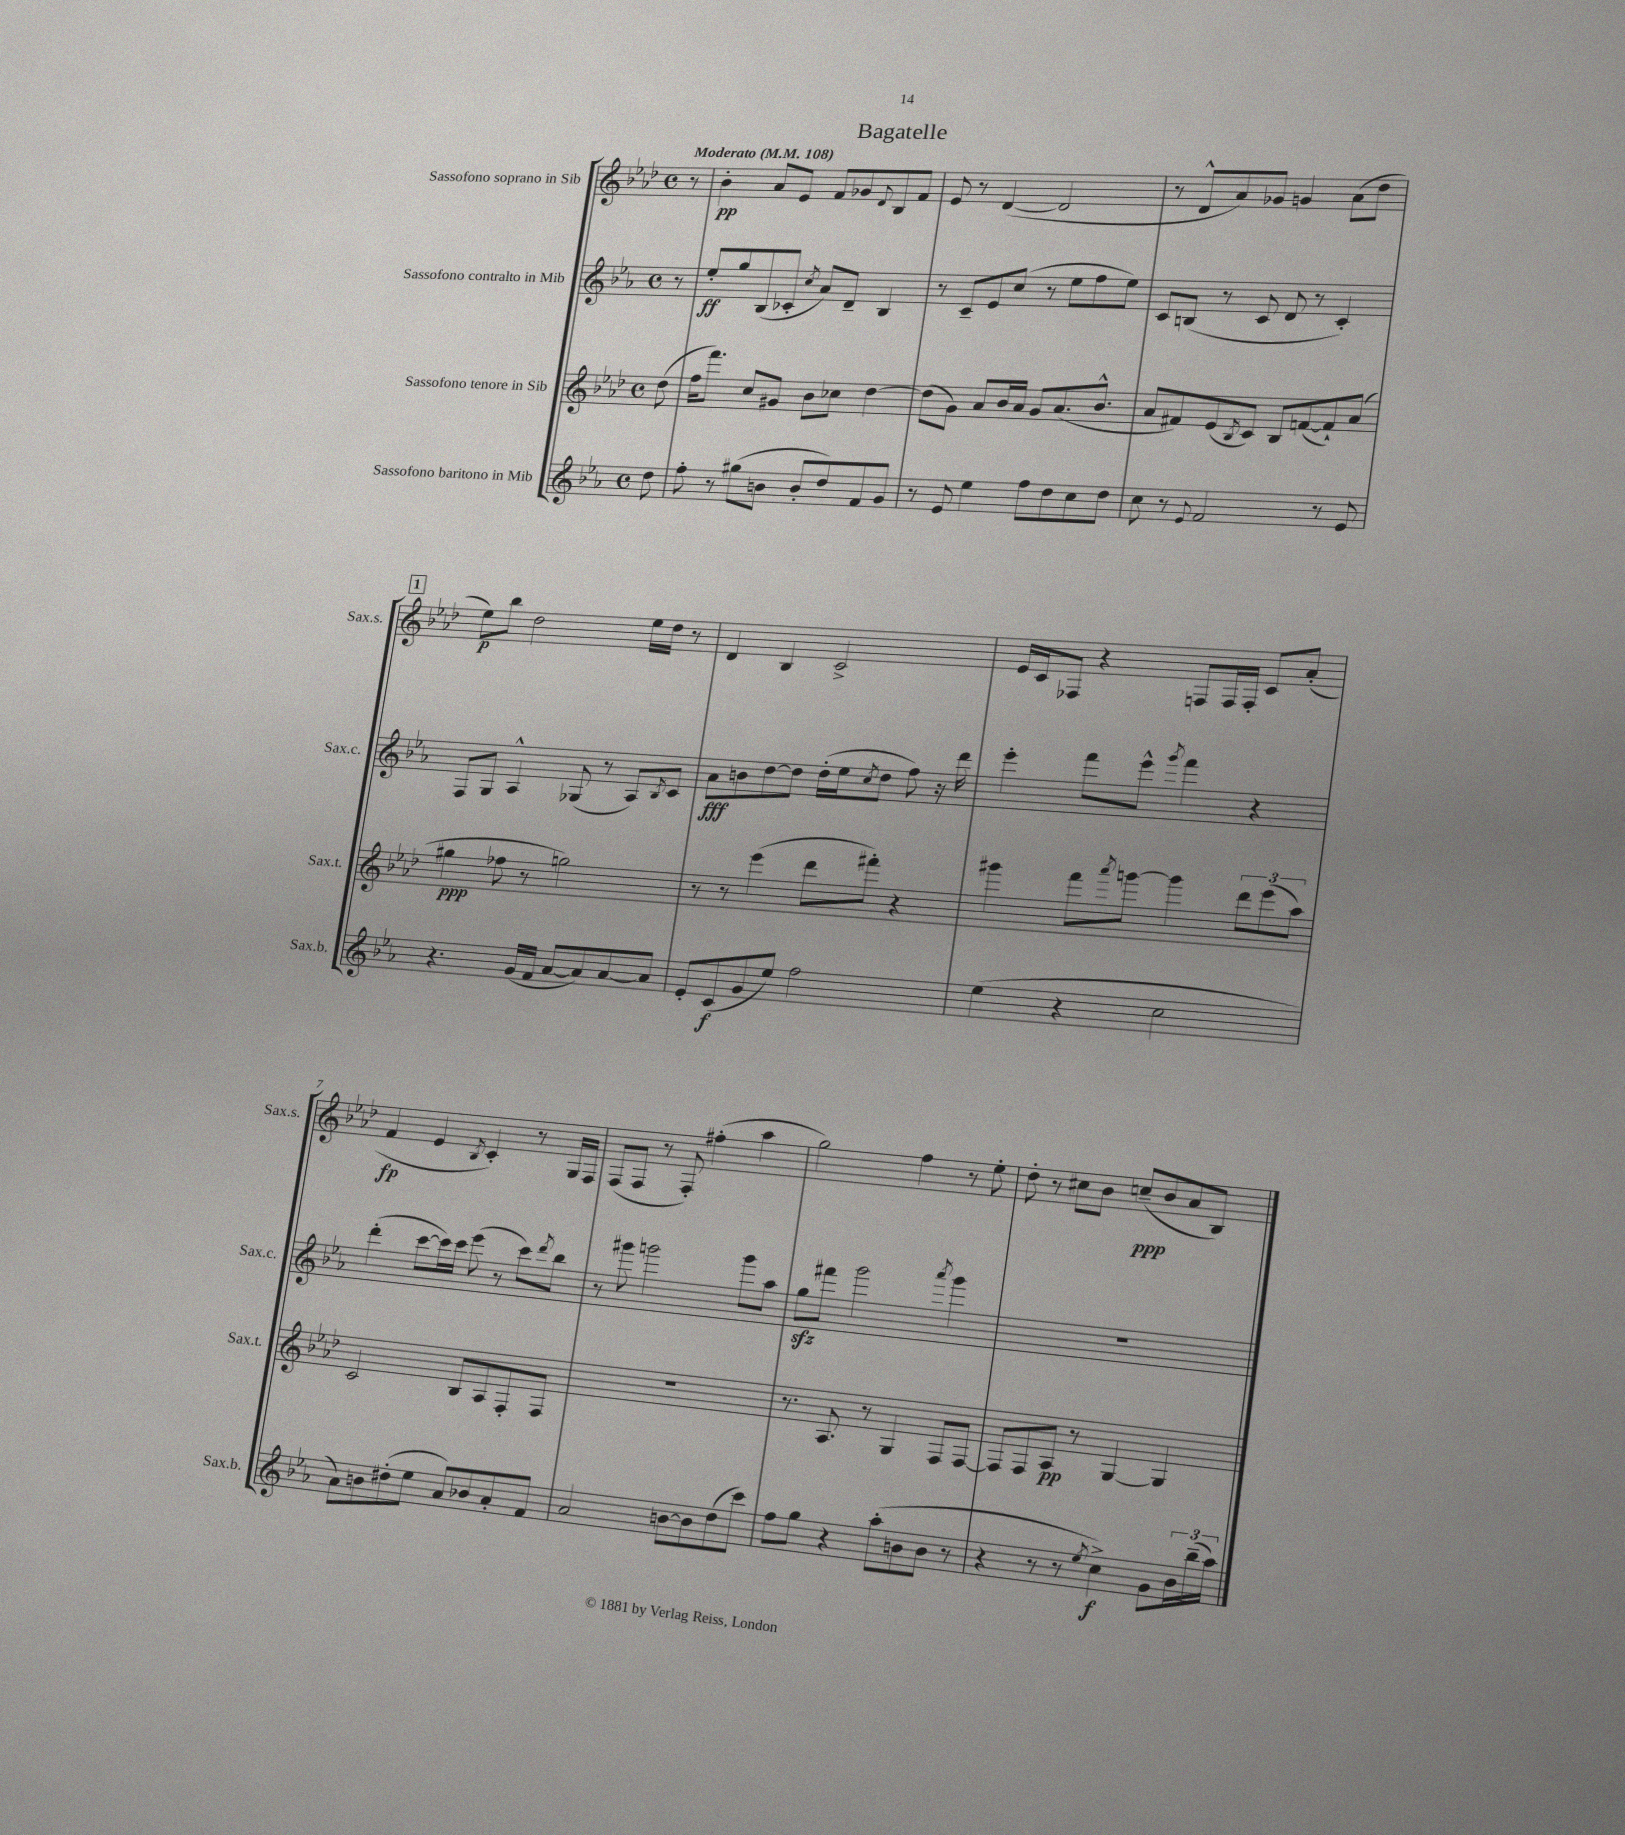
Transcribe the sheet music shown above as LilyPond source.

\header { title = "Bagatelle" }
<<
\new StaffGroup <<
\new Staff = "s0" \with { instrumentName = "Sassofono soprano in Sib" shortInstrumentName = "Sax.s." } {
    \clef treble \key aes \major \defaultTimeSignature \time 4/4 \partial 8 \tempo "Moderato" 4 = 108
    r8 |
    bes'4-.\pp aes'8 ees'8 f'8 ges'8 \appoggiatura { des'8 } bes8 f'8 |
    ees'8 r8 des'4~( des'2 |
    r8 des'8-^ aes'8) ges'8 g'4 aes'8( des''8 |
    \mark \markup { \box "1" } ees''8\p) bes''8 des''2 ees''16 des''16 r8 |
    des'4 bes4 c'2-> |
    ees'16 c'16 fes8 r4 f8 f16 f16-. c'8 aes'8-.( |
    f'4\fp ees'4 \acciaccatura { bes8 } c'4-.) r8 g16 f16 |
    f8( f8 r8 f8-.) fis''4-.( aes''4 |
    g''2) f''4 r8 ees''8-. |
    des''8-. r8 cis''8 bes'8 c''8--\ppp( bes'8 aes'8 bes8) \bar "|." |
}
\new Staff = "s1" \with { instrumentName = "Sassofono contralto in Mib" shortInstrumentName = "Sax.c." } {
    \clef treble \key ees \major \defaultTimeSignature \time 4/4 \partial 8
    r8 |
    ees''8-.\ff g''8 bes8( ces'8-. \acciaccatura { c''8 } aes'8) d'8-- bes4 |
    r8 c'8-- ees'8 c''8( r8 ees''8 f''8 ees''8) |
    c'8 b8( r8 c'8 d'8 r8 c'4-.) |
    \mark \markup { \box "1" } f8 g8 aes4-^ ges8( r8 aes8) \acciaccatura { bes8 } c'8 |
    aes'8\fff b'8 d''8~ d''8 d''16-.( ees''16 \acciaccatura { c''8 } d''8 f''8) r16 d'''16 |
    ees'''4-. f'''8 ees'''8-^ \acciaccatura { g'''8 } f'''4 r4 |
    d'''4-.( c'''8~ c'''16) c'''16 ees'''8( r8 c'''8) \acciaccatura { d'''8 } bes''8 |
    r8 gis'''8 g'''2 g'''8 aes''8 |
    g''8\sfz fis'''8 g'''2 \acciaccatura { aes'''8 } g'''4 |
    R1 \bar "|." |
}
\new Staff = "s2" \with { instrumentName = "Sassofono tenore in Sib" shortInstrumentName = "Sax.t." } {
    \clef treble \key aes \major \defaultTimeSignature \time 4/4 \partial 8
    des''8( |
    f''16 f'''8.) c''8 gis'8 bes'8 ces''8 des''4~ |
    des''8( g'8) aes'8 bes'16 aes'16 g'8 aes'8.( bes'8.-^ |
    aes'8 fis'8) ees'8( \acciaccatura { bes8 } c'8) bes8 f'8~( f'8-!) aes'8( |
    \mark \markup { \box "1" } gis''4\ppp fes''8 r8 g''2) |
    r8 r8 ees'''4( des'''8 fis'''8-.) r4 |
    gis'''4 f'''8 \acciaccatura { aes'''8 } g'''8~ g'''4 \tuplet 3/2 { des'''8 ees'''8( aes''8) } |
    c'2 bes8 aes8 f8-. f8 |
    R1 |
    r8. aes8. r8 g4 f8 f8~ |
    f8 f8 aes8\pp r8 g4~ g4 \bar "|." |
}
\new Staff = "s3" \with { instrumentName = "Sassofono baritono in Mib" shortInstrumentName = "Sax.b." } {
    \clef treble \key ees \major \defaultTimeSignature \time 4/4 \partial 8
    d''8 |
    f''8-. r8 gis''8( b'8 b'8-. d''8) f'8 g'8 |
    r8 ees'8 ees''4 f''8 d''8 c''8 d''8 |
    c''8 r8 \appoggiatura { ees'8 } f'2 r8 ees'8 |
    \mark \markup { \box "1" } r4. g'16( f'16 aes'8~ aes'8) aes'8~ aes'8 |
    ees'8-. c'8\f( g'8 ees''8) f''2 |
    ees''4( r4 c''2 |
    aes'8) b'8 dis''8-.( ees''8 aes'8) bes'8 aes'8-. f'8 |
    aes'2 b'8~ b'8 d''8( c'''8) |
    f''8 g''8 r4 aes''8-.( b'8 b'8 r8 |
    r4 r8 r8 \acciaccatura { ees''8 } c''4->\f) g'8 \tuplet 3/2 { bes'16 bes''16--( aes''16) } \bar "|." |
}
>>
>>
